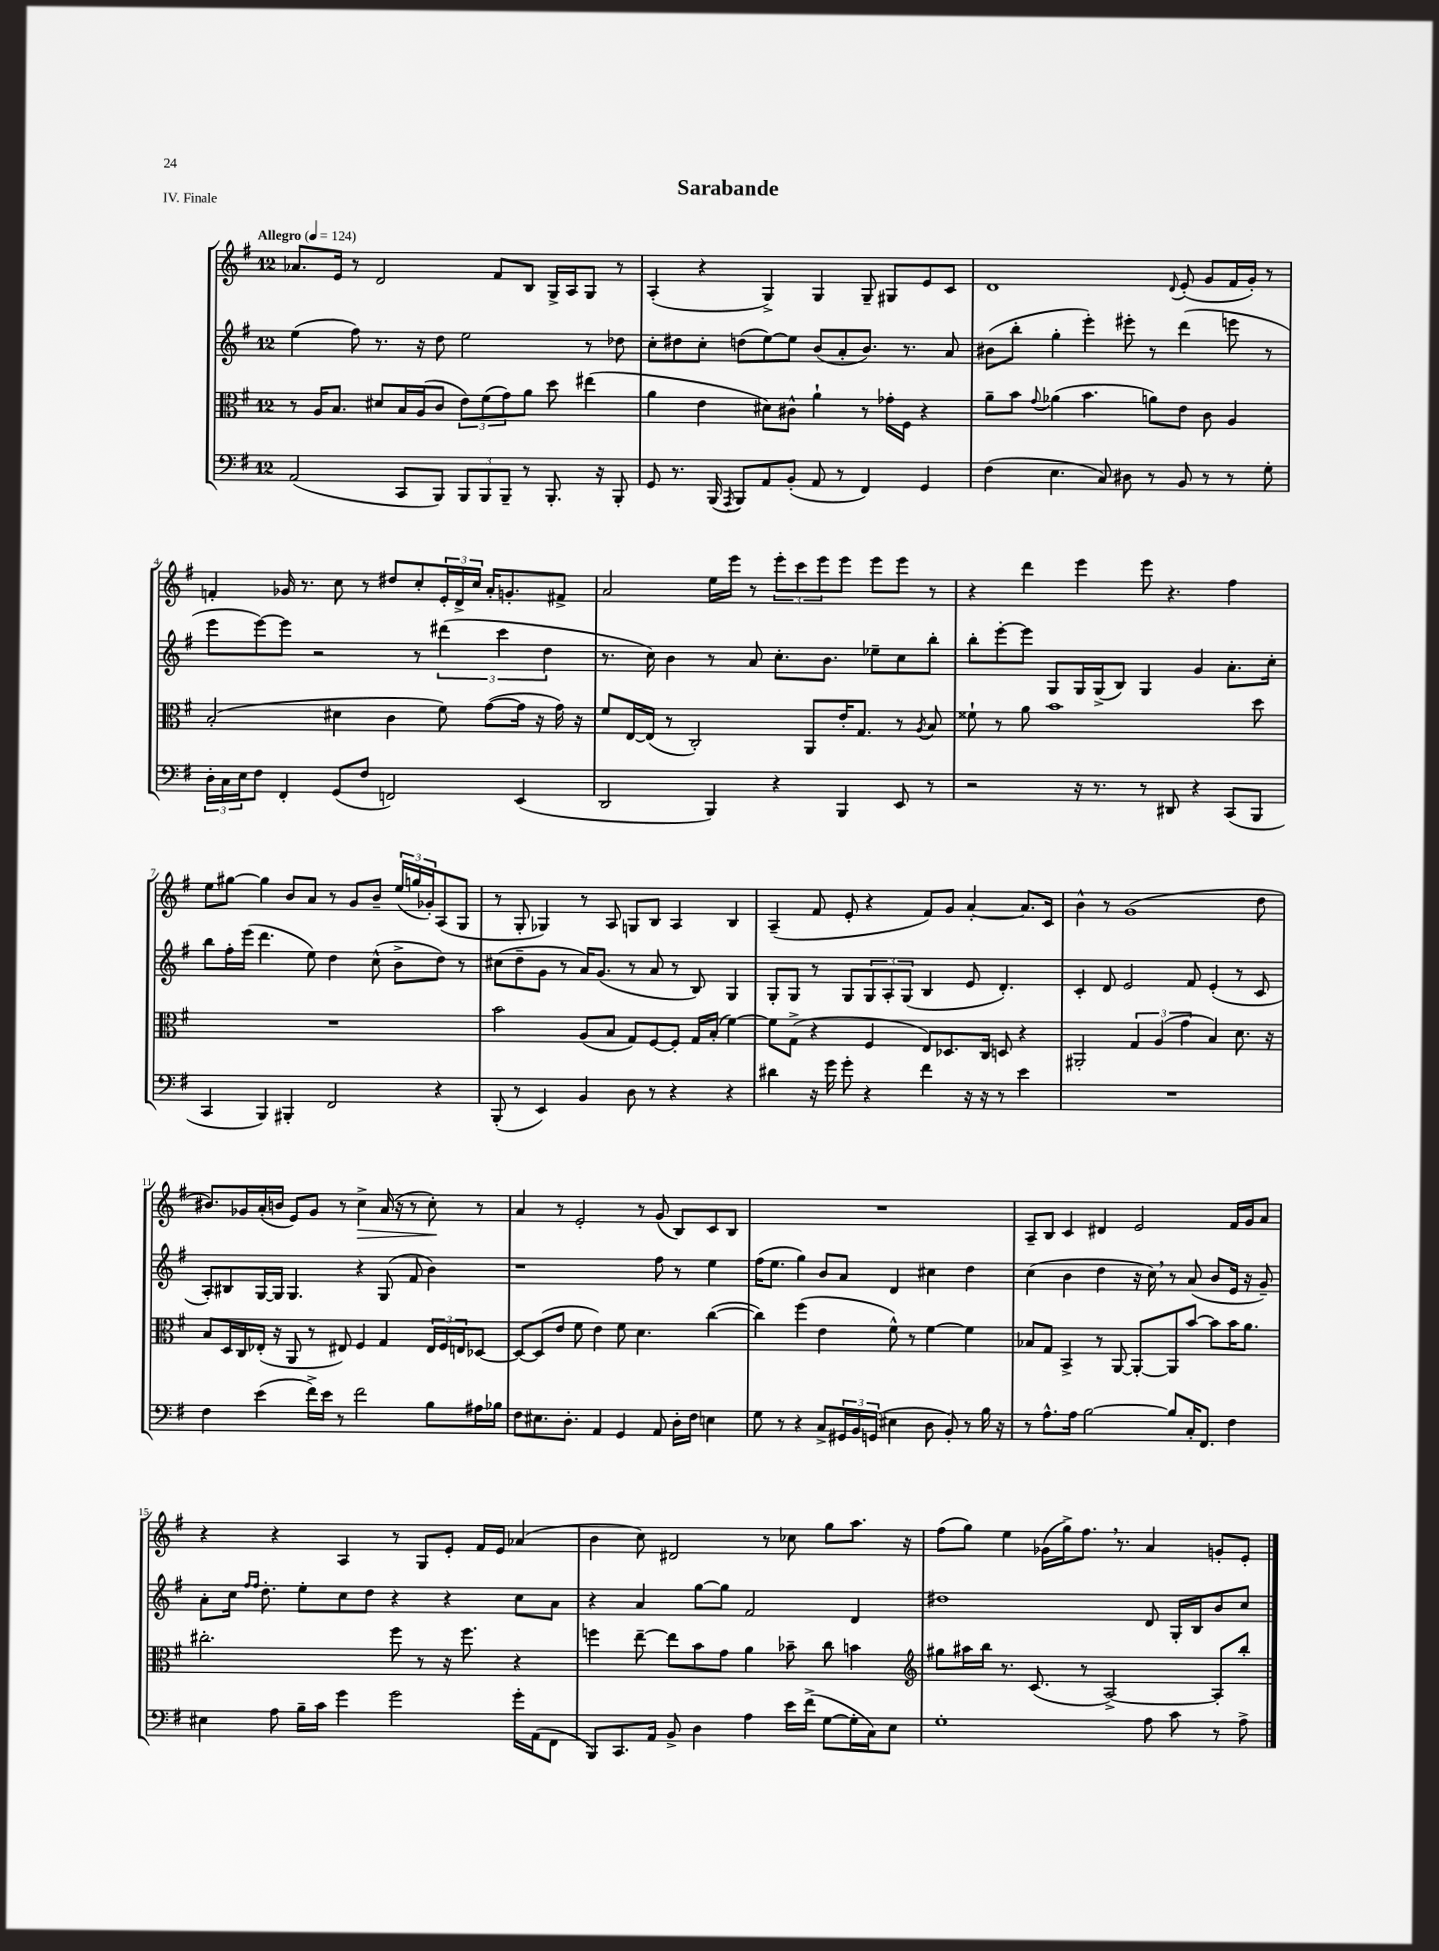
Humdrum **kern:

**kern	**kern	**kern	**kern
*staff4	*staff3	*staff2	*staff1
*clefF4	*clefC3	*clefG2	*clefG2
*k[f#]	*k[f#]	*k[f#]	*k[f#]
*M12/8	*M12/8	*M12/8	*M12/8
*MM124	*MM124	*MM124	*MM124
(2AA	8r	(4ee	8.a-
.	16A	.	.
.	8.B	.	16e
.	.	8ff#)	8r
.	8d#	8.r	2d
8CC	16B	.	.
.	(16A	16r	.
8BBB)	8c	8dd	.
12BBB	12e)	2ee	.
12BBB	(12f#	.	.
.	.	.	8f#
12BBB~	12g)	.	.
8r	8a	.	8B
8.BBB'	8dd	.	16G^
.	.	.	16A
.	(4ee#	8r	8G
16r	.	.	.
8BBB'	.	8dd-	8r
=	=	=	=
8GG	4a	8cc'	(4A'
8.r	.	8dd#	.
.	4e	8cc'	4r
(16BBB	.	.	.
8qAAA	.	.	.
8BBB)	.	(8dd	.
8AA	8d#)	[8ee)	4G^)
(8BB'	8c#^^	8ee]	.
8AA	4a`	(8b	4G
8r	.	8a'	.
4FF#)	8r	8.b)	8G~
.	16g-'	.	8G#
.	16F#	8.r	.
4GG	4r	.	8e
.	.	8a	8c
=	=	=	=
(4F#	8a~	(8b#	1d
.	8b	8bb'	.
.	8qqg	.	.
4.E	(4a-	4gg'	.
.	4.b	4eee')	.
8C)	.	.	.
8D#	.	8eee#'	.
8r	8a)	8r	.
.	.	.	8qqd
8BB	8e	(4ddd	(8e'
8r	8c	.	8g
8r	4A	8eee	16f#
.	.	.	16g')
8G'	.	8r	8r
=	=	=	=
24D'	(2B'	8eee	4f'
24C	.	.	.
24E	.	.	.
8F#	.	[8eee)	.
4FF#'	.	8eee]	16g-
.	.	.	8.r
.	.	2r	.
(8GG	4d#	.	8cc
8F#	.	.	8r
2FF)	4c	.	8dd#
.	.	8r	8cc'
.	8f#)	(6ddd#	24e'
.	.	.	24d^
.	.	.	24cc
.	([8g	.	16a'
.	.	6ccc	.
.	.	.	8.g'
(4EE	16g]	.	.
.	16r	.	.
.	.	6dd	.
.	16g)	.	8f#^
.	16r	.	.
=	=	=	=
2DD	8f#	8.r	2a
.	[16E	.	.
.	(16E]	16cc)	.
.	8r	4b	.
.	2C')	.	.
4BBB)	.	8r	16ee
.	.	.	16eee
.	.	8a	8r
4r	.	8.cc'	12eee'
.	.	.	12ccc
.	8AA	.	.
.	.	.	12eee
.	.	8.b	.
4BBB	16e'	.	8eee
.	8.G	.	.
.	.	8ee-~	8eee
8EE	8r	8cc	8eee
.	8qA	.	.
8r	8B	8bb'	8r
=	=	=	=
2r	8f##`	8bb'	4r
.	8r	[8eee'	.
.	8a	8eee]	4ddd
.	1b	8G	.
16r	.	16G	4eee
8.r	.	(16G^	.
.	.	8B)	.
8r	.	4G	8eee
8DD#	.	.	4.r
4r	.	4g	.
(8CC	.	8.a'	4ff#
8BBB	8dd	.	.
.	.	16cc'	.
=	=	=	=
4CC	1.r	8bb	8ee
.	.	16ff#'	[8gg#
.	.	(16eee	.
4BBB)	.	4.ddd	4gg#]
4BBB#'	.	.	8b
.	.	8ee)	8a
2FF#	.	4dd	8r
.	.	.	8g
.	.	(8cc^^	8b~
.	.	8b^	(24ee
.	.	.	24gg
.	.	.	24g-')
4r	.	8dd)	(8A
.	.	8r	8G
=	=	=	=
(8BBB'	2b	(8cc#	8r
8r	.	8dd~	8G'
4EE)	.	8g	4G-)
.	.	8r	.
4BB	(8A	16a)	8r
.	.	(8.g	.
.	8B	.	8A
8D	8G)	8r	8G
8r	[8F#	8a	8B
4r	8F#']	8r	4A
.	16G	8B)	.
.	(16B'	.	.
4r	[4f#)	4G	4B
=	=	=	=
4d#	8f#]	8G'	(4A~
.	(8G^	8G	.
16r	4r	8r	8f#
16g	.	.	.
8g'	.	8G	8e'
4r	4F#	12G	4r
.	.	12A'	.
.	.	(12G	.
4f#	8E)	4B	8f#)
.	8.D-	.	8g
16r	.	8e	[4a'
16r	16C	.	.
8r	8D	4.d')	.
4e	4r	.	8.a]
.	.	.	16c
=	=	=	=
1.r	2AA#'	4c'	4b^^
.	.	8d	8r
.	.	2e	(1g
.	6G	.	.
.	(6A	.	.
.	6g	.	.
.	.	8f#	.
.	4B)	(4e'	.
.	8.d	8r	.
.	.	8c	8dd
.	16r	.	.
=	=	=	=
4F#	8B	8A')	8.b#)
.	16D	8B#	.
.	16C	.	16g-
(4e	(16E-'	[16G	(16a'
.	16r	16G]	16b
.	8AA	4.G	8e)
16f#^)	8r	.	8g-
16e	.	.	.
8r	8E#)	.	8r
2f#	4F#	4r	4cc^
.	4G	(8G	(16a
.	.	.	16r
.	.	8f#	8r
8B	24E#	4b)	8cc')
.	24F#	.	.
.	24E	.	.
16A#	[8D-	.	8r
16B-	.	.	.
=	=	=	=
8F#	8D-_	1r	4a
8.E#	(8D-]	.	.
.	8e	.	8r
8.D'	.	.	.
.	8f#	.	2e'
4AA	4e)	.	.
4GG	8f#	.	.
.	4.d	.	8r
8AA	.	8ff#	(8g
16D'	.	8r	8B)
16F#	.	.	.
4E	([4cc	4ee	8c
.	.	.	8B
=	=	=	=
8G	4cc])	(16ff#	1.r
.	.	8.ee	.
8r	.	.	.
4r	(4ff#	4gg)	.
8C^	4e	8b	.
24GG#	.	8a	.
24BB	.	.	.
(24GG	.	.	.
4E#	8f#^^)	4d	.
.	8r	.	.
8D	[4f#	4cc#	.
8BB')	.	.	.
8r	4f#]	4dd	.
16B	.	.	.
16r	.	.	.
=	=	=	=
8r	8B-	(4cc	8A~
8.A^^	8G	.	8B
.	4BB^	4b	4c
16A	.	.	.
[2B	.	.	.
.	8r	4dd	4d#
.	[8AA	.	.
.	8AA'_	16r	2e
.	.	16cc)	.
8B]	8AA]	8r	.
16C'	[8b	(8a	.
8.FF#	.	.	.
.	8b]	8b	.
4F#	16b	16e	16f#
.	8.a	16r	16g
.	.	8g~)	8a
=	=	=	=
4E#	2.cc#'	8a'	4r
.	.	16cc	.
.	.	16qqff#	.
.	.	16qqff#	.
.	.	8.dd'	.
8A	.	.	4r
16B~	.	8ee'	.
16c	.	.	.
4g	.	8cc	4A
.	.	8dd	.
2g	8ff#	4r	8r
.	8r	.	8G
.	16r	4r	8e'
.	8.ff#	.	.
.	.	.	16f#
.	.	.	16e
16g'	4r	8cc	(4a-
(16AA	.	.	.
8FF#	.	8a	.
=	=	=	=
8BBB)	4ff	4r	4b
8.CC	.	.	.
.	[8ee~	4a	8cc)
16AA	.	.	.
8BB^	8ee]	.	2d#
4D	8b	[8gg	.
.	8g	8gg]	.
4A	4a	2f#	.
.	.	.	8r
16e	8b-~	.	8cc-
(16f#^	.	.	.
[8G	8cc	.	8gg
16G']	4b	4d	8.aa
16C)	.	.	.
8E	.	.	.
.	.	.	16r
=	=	=	=
*	*clefG2	*	*
1G'	8gg#	1dd#	(8ff#
.	16aa#	.	8gg)
.	16bb	.	.
.	8.r	.	4ee
.	(8.c	.	.
.	.	.	(16g-
.	.	.	16gg^)
.	8r	.	8.ff#
.	[2A^)	.	.
.	.	.	8.r
8A	.	8d	4a
8c	.	16G'	.
.	.	16B	.
8r	8A']	8b	8g'
8A^	8bb'	8cc	8e'
==	==	==	==
*-	*-	*-	*-
